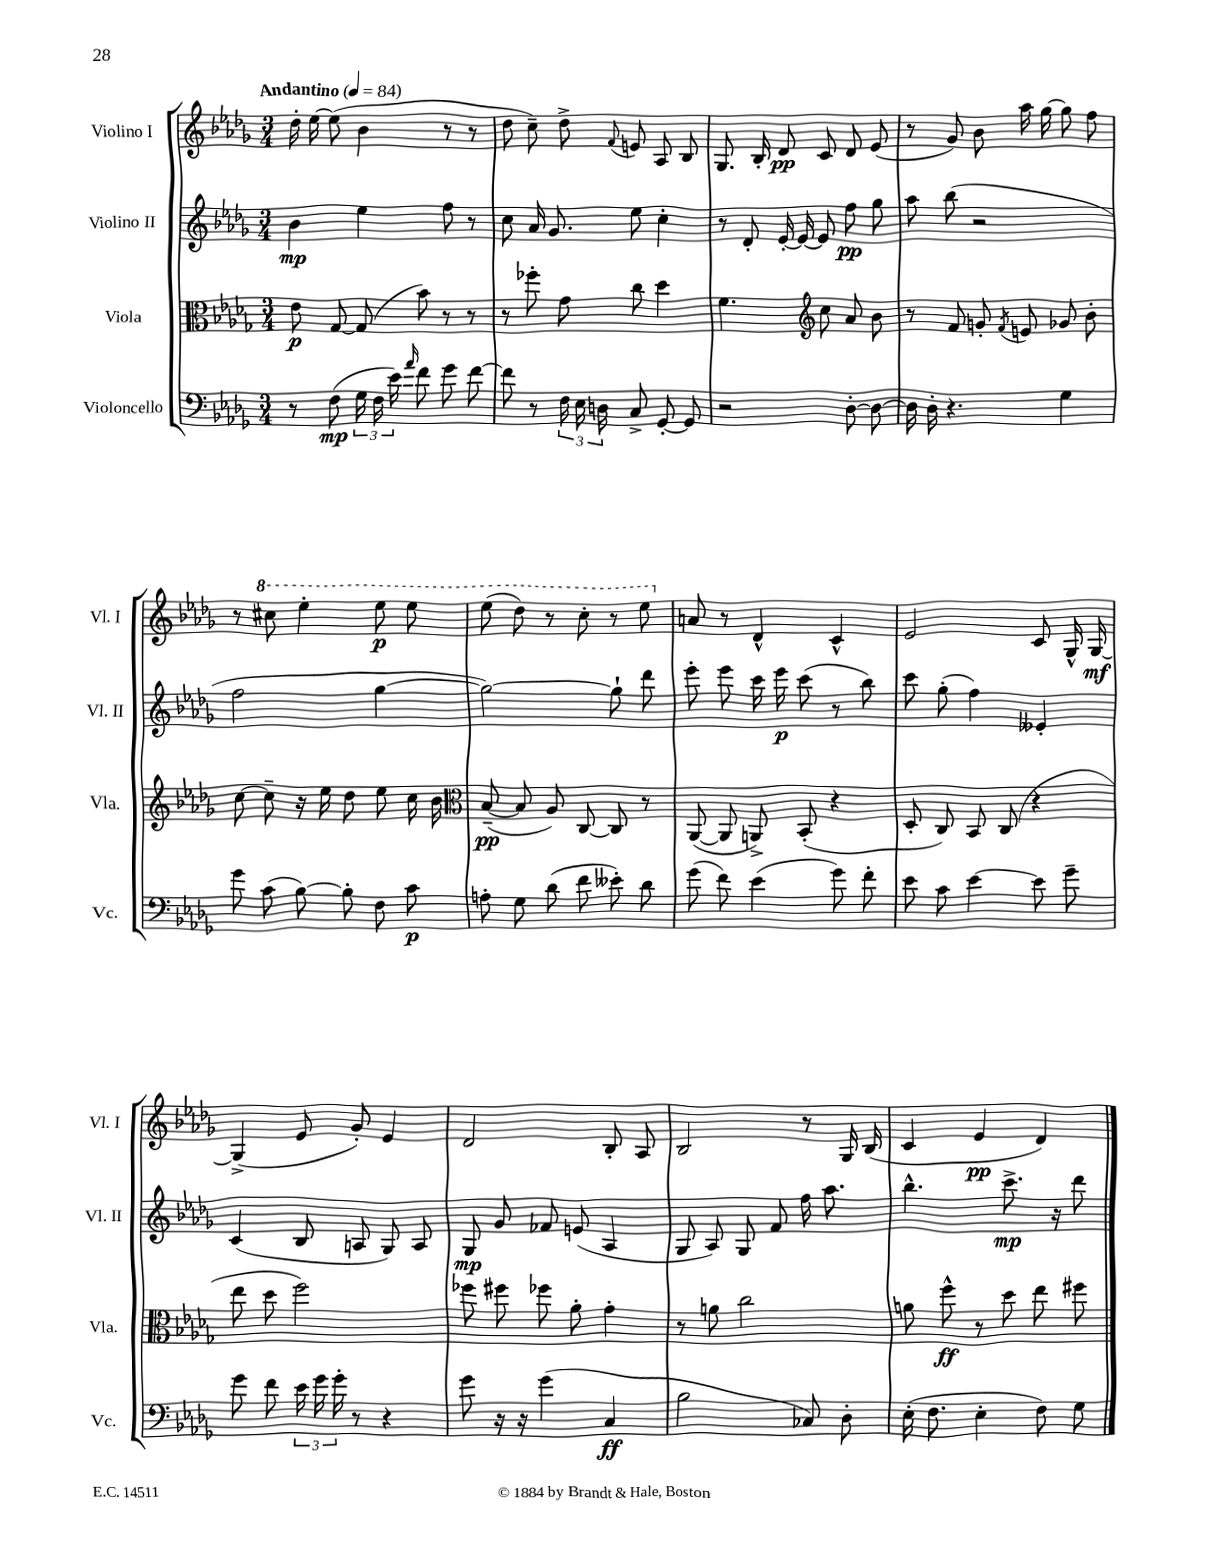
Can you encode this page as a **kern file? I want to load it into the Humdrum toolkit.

**kern	**kern	**kern	**kern
*staff4	*staff3	*staff2	*staff1
*clefF4	*clefC3	*clefG2	*clefG2
*k[b-e-a-d-g-]	*k[b-e-a-d-g-]	*k[b-e-a-d-g-]	*k[b-e-a-d-g-]
*M3/4	*M3/4	*M3/4	*M3/4
*MM84	*MM84	*MM84	*MM84
8r	8e-\	4b-\	16dd-'\
.	.	.	[16ee-\
(8F\	[8G-/	.	(8ee-\]
24G-\	(8G-/]	4ee-\	4b-\
24F\	.	.	.
24e-\)	.	.	.
16qqa-/	.	.	.
8f\	8b-\)	.	.
8g-\	8r	8ff\	8r
[8f\	8r	8r	8r
=	=	=	=
8f\]	8r	8cc\	8dd-\
8r	8ff-'\	16a-/	8cc~\)
.	.	8.g-/	.
24F\	8g-\	.	8dd-^\
24E-\	.	.	.
24D\	.	.	.
.	.	.	8qqf/
8C^/	8cc\	8ee-\	8e/
[8GG-'/	4dd-\	4cc'\	8A-/
8GG-/]	.	.	8B-/
=	=	=	=
2r	4.f\	8r	8.G-/
.	.	8d-'/	.
.	.	.	16B-'/
.	.	[16e-'/	8d-/
.	.	16e-/_	.
*	*clefG2	*	*
.	8cc\	8e-/]	8c/
[8D-'\	8a-/	8ff\	8d-/
8D-\_	8b-\	8gg-\	(8e-/
=	=	=	=
16D-\]	8r	8aa-\	8r
16D-'\	.	.	.
4.r	8f/	(8bb-\	8g-/)
.	8g'/	2r	8b-\
.	8qf/	.	.
.	8e/	.	16aa-\
.	.	.	[16gg-\
4G-\	8g-/	.	8gg-\]
.	8b-'\	.	8ff\
=	=	=	=
8g-\	[8cc\	2ff\	8r
(8c\	8cc~\]	.	8ccc#\
[8B-\)	16r	.	4eee-'\
.	16ee-\	.	.
8B-'\]	8dd-\	.	.
8F\	8ee-\	[4gg-\	8eee-\
8c\	16cc\	.	8eee-\
.	16b-\	.	.
=	=	=	=
*	*clefC3	*	*
8A'\	([8B-~/	2gg-\_)	(8eee-\
8G-\	8B-/]	.	8ddd-\)
(8d-\	8A-/)	.	8r
8f\	[8C/	.	8ccc'\
8e--'\)	8C/]	8gg-`\]	8r
8d-\	8r	8ddd-\	8eee-\
=	=	=	=
(8g-\	([8AA-/	8eee-'\	8a/
8f\)	8AA-/]	8eee-\	8r
(4e-\	8AA^/)	16ccc\	4d-^^/
.	.	16eee-\	.
.	(8BB-'/	(8ccc\	.
8g-\)	4r	8r	4c^^/
8f'\	.	8bb-\)	.
=	=	=	=
8e-\	8D-'/	8ccc\	2e-/
8c\	8C/)	(8gg-'\	.
[4e-\	8BB-/	4ff\)	.
.	(8C/	.	.
8e-\]	4r	4e--'/	8c/
8g-~\	.	.	16G-^^/
.	.	.	[16G-/
=	=	=	=
8g-\	8ee-\	(4c/	(4G-^/]
8f\	8dd-\	.	.
24e-\	2ff\)	8B-/	8e-/
24g-\	.	.	.
24g-'\	.	.	.
8r	.	8A/	8g-'/)
4r	.	8G-/)	4e-/
.	.	8A/	.
=	=	=	=
8g-\	8ff-\	8G-/	2d-/
16r	8ff#\	8g-/	.
16r	.	.	.
(4g-\	8ff-\	8f-/	.
.	8a-'\	(8e/	.
4C/	4g-'\	4A-/	8B-'/
.	.	.	8A-/
=	=	=	=
2B-\	8r	8G-/	2B-/
.	8a\	8A-/)	.
.	2cc\	8G-/	.
.	.	8f/	.
8C-/)	.	16ff\	8r
.	.	8.aa-\	.
8D-'\	.	.	16G-/
.	.	.	(16B-/
=	=	=	=
(16E-'\	8a\	4.bb-^^\	4c/
8.F\	.	.	.
.	8ff^^\	.	.
4E-'\	8r	.	4e-/
.	8dd-\	8.ccc^\	.
8F\)	8ee-\	.	4d-/)
.	.	16r	.
8G-\	8ff#\	8ddd-\	.
==	==	==	==
*-	*-	*-	*-
